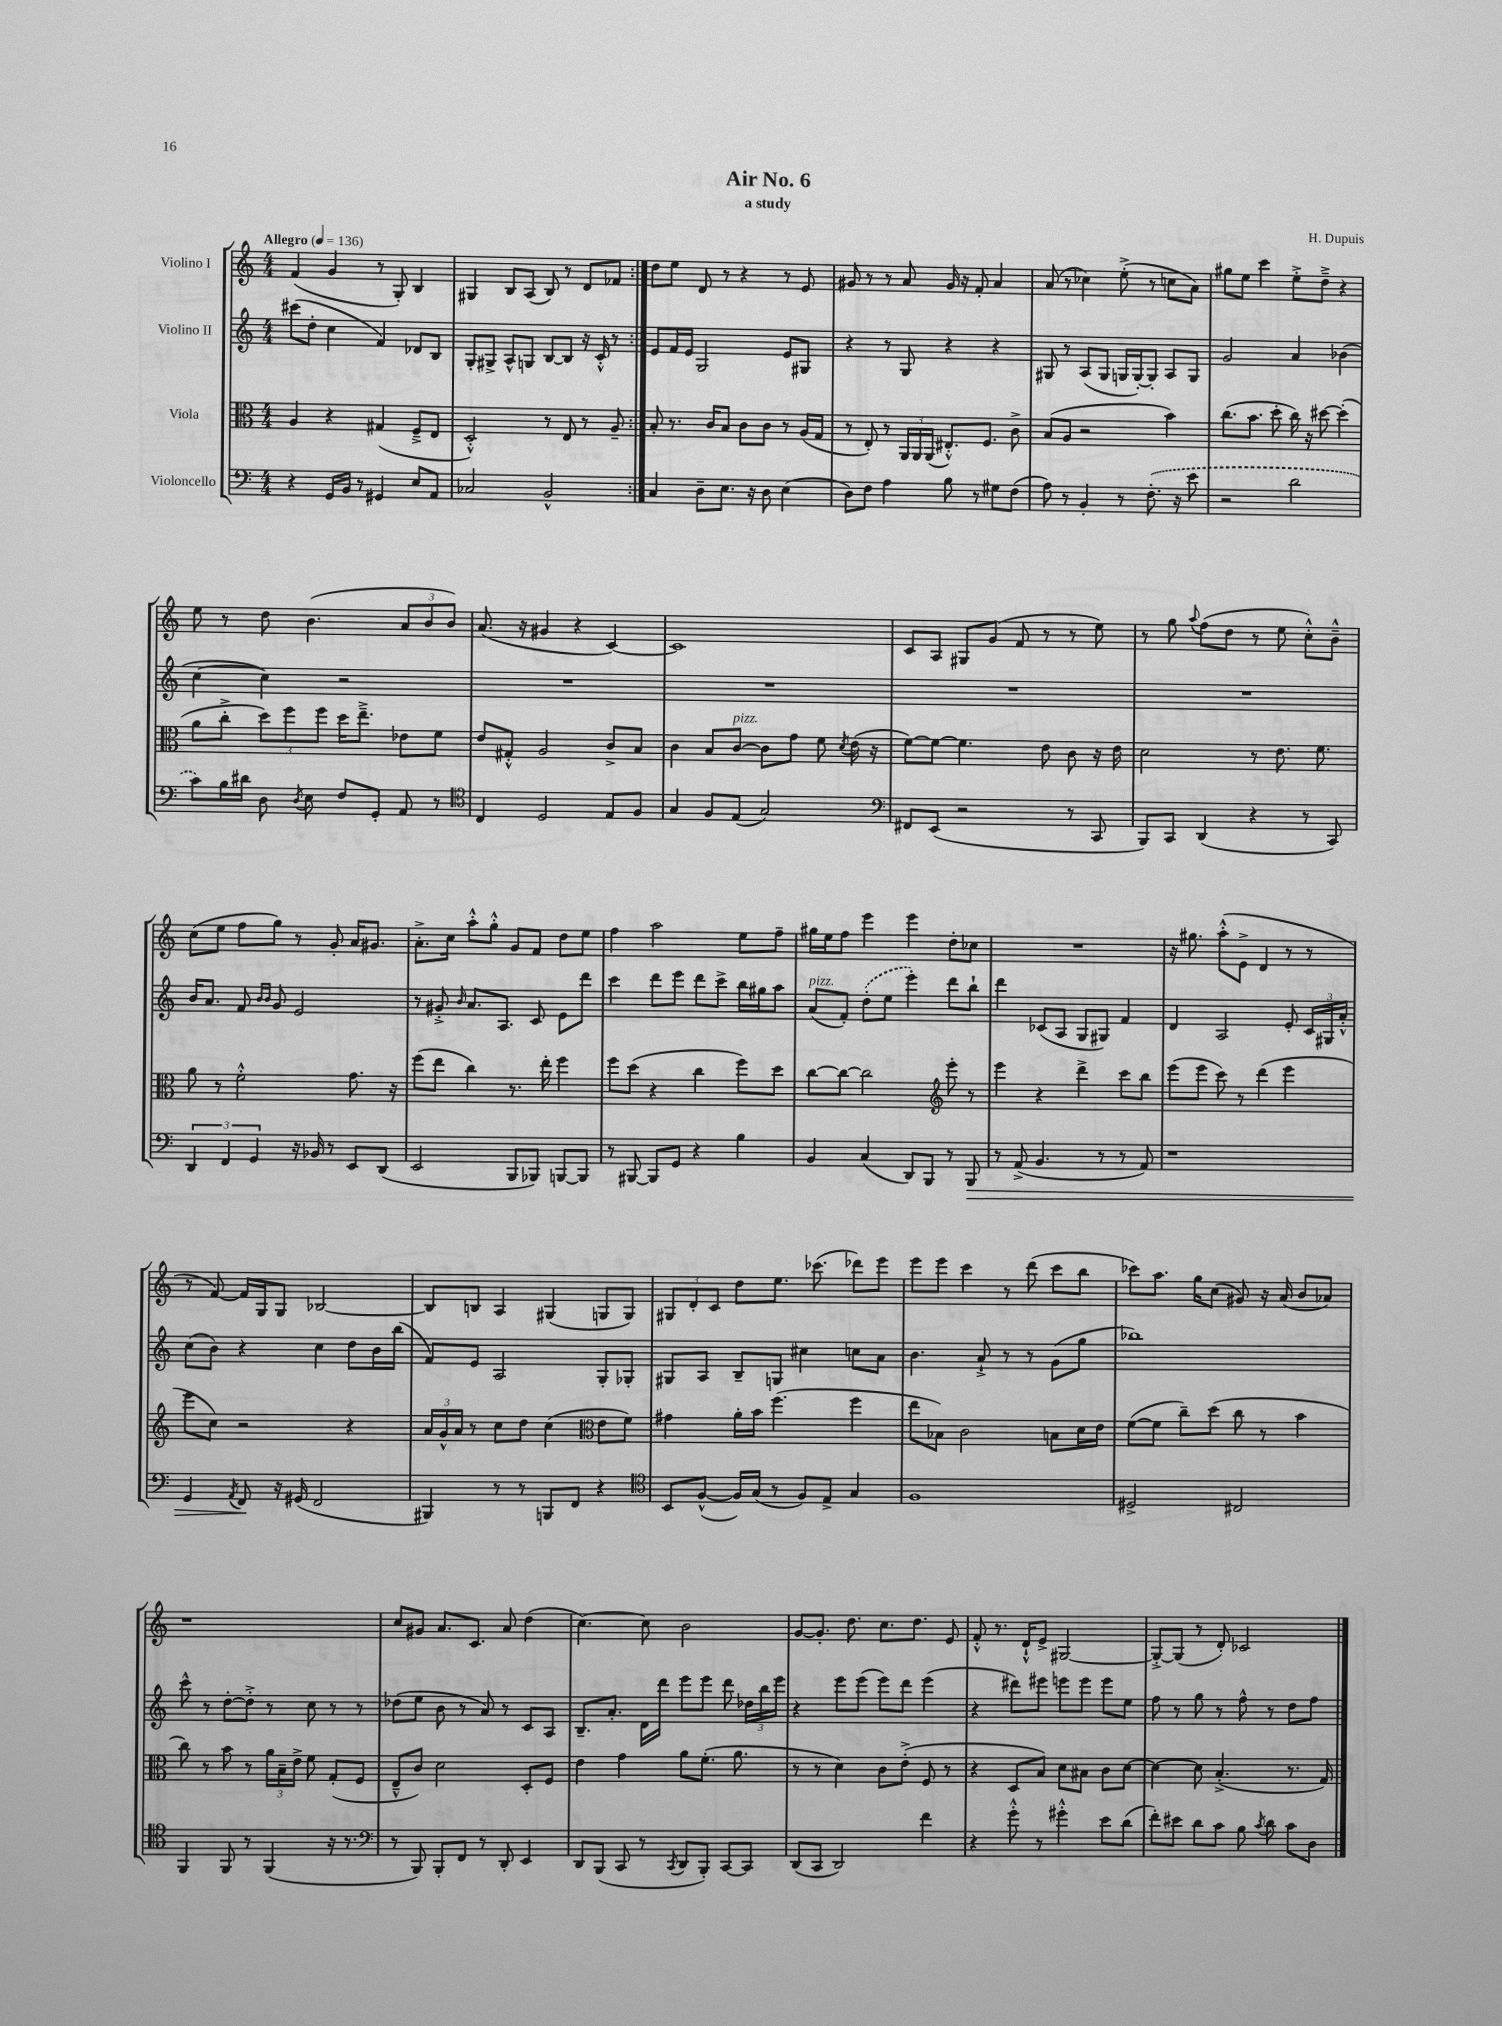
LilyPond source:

\header { title = "Air No. 6" composer = "H. Dupuis" subtitle = "a study" }
<<
\new StaffGroup <<
\new Staff = "s0" \with { instrumentName = "Violino I" } {
    \clef treble \key c \major \numericTimeSignature \time 4/4 \tempo "Allegro" 4 = 136
    \autoBeamOff \repeat volta 2 { f'4( g'4 r8 g8-.) b4 |
    gis4 b8[ a8]( b8) r8 d'8[ fes'8] | }
    d''8[ e''8] d'8 r8 r4 r8 e'8 |
    gis'8 r8 r8 a'8 gis'16 r16 f'8-. a'4 |
    a'8( r8 ces''4) e''8-.->( r8 c''8[ a'8]) |
    gis''8[ e''8] c'''4 e''8[-.-> d''8]---> r4 |
    e''8 r8 d''8 b'4.( \tuplet 3/2 { a'8[ b'8 b'8]) } |
    a'8.( r16 gis'4 r4 c'4~) |
    c'1 |
    c'8[ a8] gis8[ g'8]( f'8 r8 r8 e''8) |
    r8 g''8 \appoggiatura { a''8 } f''8[( d''8] r8 e''8 c''8[-.-^) b'8]---^ |
    c''8[( e''8] f''8[ g''8]) r8 g'8-. a'16[ gis'8.] |
    a'8.[-.-> c''16] a''8[-.-^ g''8]-.-^ g'8[ f'8] d''8[ e''8] |
    f''4 a''2 e''8[ f''8]-- |
    gis''16[ e''16 f''8] e'''4 e'''4 d''8[-. ces''8] |
    R1 |
    r16 gis''8. a''8[-.-^( e'8]-> d'4 r8 r8 |
    r8 f'8~) f'16[ g16 g8] bes2~ |
    bes8[ b8] a4 gis4( g8[ g8]) |
    \tuplet 3/2 { gis8[ d'8-. c'8] } d''8[ e''8.] ces'''8.( des'''8[) e'''8] |
    e'''8[ e'''8] c'''4 r8 d'''8( c'''8[ b''8] |
    ces'''8[) a''8.] g''16[ c''8]( gis'8) r16 a'16( b'8[ aes'8]) |
    r1 |
    c''8[ gis'8] a'8.[ c'8.] a'8 d''4( |
    c''4.~) c''8 b'2 |
    g'8[~ g'8.]-. d''8. c''8.[ d''8.] e'8 |
    f'8-.-^ r8. d'16[-!-^ e'8]-> gis2~ |
    gis8[~-.-> gis8]( r8 d'8-.) ces'2 \bar "|." |
}
\new Staff = "s1" \with { instrumentName = "Violino II" } {
    \clef treble \key c \major \numericTimeSignature \time 4/4
    \autoBeamOff \repeat volta 2 { cis'''8[( d''8]-. c''4 f'4) des'8[ b8] |
    g8[-. gis8]-> a8[-^ g8] b8[~ b8] r16 c'16-.-^ r8 | }
    e'8[ f'16 e'16] g2 e'8[ gis8] |
    r4 r8 g8 r4 r4 |
    gis8 r8 a8[( gis8] g16[ g16~-.) g8]-. a8[ g8] |
    g'2 a'4 bes'4( |
    c''4~ c''4) r2 |
    R1 |
    R1 |
    R1 |
    R1 |
    b'16[ a'8.] f'8 \grace { b'16[ b'16] } g'8 e'2 |
    r8 gis'8-.-> \grace { b'16 } a'8.[ a8.] c'8 e'8[ d'''8] |
    c'''4 d'''8[ e'''8] d'''8[ c'''8]-> b''16[ gis''16 a''8] |
    a'8[^\markup { \italic "pizz." }( f'8]-.) \once \slurDashed d''8[-.( e''8] e'''4-.) d'''8[ b''8]-! |
    d'''4 ces'8[( a8] g8[ gis8]) f'4 |
    d'4 a2 e'8-. \tuplet 3/2 { c'16[ gis16 a'16]-.-^ } |
    c''8[( b'8]) r4 c''4 d''8[ b'16 b''16]( |
    f'8[) e'8] a2 g8[-. ges8]-. |
    gis8[ a8] b8[-- g8] cis''4 c''8[ a'8] |
    b'4. a'8-!-> r8 r8 g'8[( g''8] |
    bes''1) |
    c'''8-^ r8 d''8[~-. d''8]-.-> r8 c''8 r8 r8 |
    des''8[( e''8] b'8 r8 a'8) r8 c'8[ a8] |
    b8.[-- a'8.]-. d'16[ d'''16] e'''8[ e'''8] d'''8 \tuplet 3/2 { des''16[ b''16 e'''16] } |
    r4 e'''8[ e'''8]( e'''8[) d'''8] e'''4( |
    r4 dis'''8[) eis'''8] e'''8[ e'''8] e'''8[ e''8] |
    f''8 r8 g''8 r8 f''8-^ r8 d''8[ f''8] \bar "|." |
}
\new Staff = "s2" \with { instrumentName = "Viola" } {
    \clef alto \key c \major \numericTimeSignature \time 4/4
    \autoBeamOff \repeat volta 2 { a4 r4 gis4( f8[---> e8] |
    d2-.-^) r8 e8 r8 a8-- | }
    b8-. r8. c'16[ b8] c'8[ c'8] r8 a16[( g16] |
    r8 e8-.) r8 \tuplet 3/2 { a,16[ a,16 a,16]( } eis8.[-.-^) f8.] c'8-> |
    b8[( a8] r2 b'4) |
    c''8.[( b'8.] d''8-. c''16) r16 dis''8~ dis''4-.( |
    a'8[ c''8]-.-> \tuplet 3/2 { d''8[) f''8 f''8] } d''16[ e''8.]---> ees'8[ f'8] |
    e'8[ gis8]-.-^ a2 c'8[-> b8] |
    c'4 b8[ c'8]~^\markup { \italic "pizz." } c'8[ g'8] f'8 \acciaccatura { d'8 } e'16( r16 |
    f'8[~) f'8]~ f'4. e'8 c'8 r16 e'16 |
    d'2 r8 e'8. f'8. |
    a'8 r8 f'2-.-^ g'8. r16 |
    f''8[( e''8] c''4) r8. e''16-. f''4 |
    f''8[ d''8]( r4 c''4 f''8[) d''8] |
    c''8[~ c''8]~ c''2 \clef treble e'''8-. r8 |
    e'''4 r4 d'''4-> c'''8[ b''8] |
    e'''8[( e'''8] c'''8) r8 d'''4( e'''4 |
    e'''8[ c''8]) r2 r4 |
    \tuplet 3/2 { a'16[ g'16-^ a'16] } r8 c''8[ d''8] c''4( \clef alto e'8[ f'8]) |
    gis'4 a'16[-. b'16] f''4.( f''4 |
    e''8[ bes8]) c'2 b8[ d'16 e'16] |
    f'8[~( f'8] c''8[--) d''8]( c''8 r8 b'4 |
    c''8) r8 b'8 r8 \tuplet 3/2 { a'16[ b16-- e'16]-> } f'8 g8[-.( f8] |
    e8[---^ c'8]) d'2 d8[-. f8] |
    e'4 g'4 a'8[ f'8.]-.( a'8. |
    r8 r8 d'4) c'8[ e'8]-.->( f8 r8 |
    r4 d8[ b8]) d'8[ bis8] c'8[ d'8]~ |
    d'4~ d'8 b4.-.->( r8. g16) \bar "|." |
}
\new Staff = "s3" \with { instrumentName = "Violoncello" } {
    \clef bass \key c \major \numericTimeSignature \time 4/4
    \autoBeamOff \repeat volta 2 { r4 g,16[ b,16] r8 gis,4 e8[ a,8] |
    ces2 b,2-^ | }
    c4 d8[-- e8.] r16 d8 e4( |
    d8[) f8] a4 b8 r8 gis8[ f8]( |
    a8) r8 b,4-. r8 \once \slurDashed f8.-.( r16 e'8 |
    r2 d'2 |
    c'8[) b16 dis'16] d8 \acciaccatura { d8 } e8 f8[ g,8]-. a,8 r8 |
    \clef tenor c4 d2 e8[ f8] |
    g4 f8[ e8]( g2) |
    \clef bass fis,8[ e,8]( r2 r8 c,8 |
    b,,8[) c,8] d,4( r4 r8 c,8) |
    \tuplet 3/2 { d,4 f,4 g,4 } r16 bes,16 r8 e,8[ d,8]( |
    e,2 b,,8[ bes,,8]) b,,8[~ b,,8] |
    r8 bis,,8~ bis,,8[ g,8] r4 b4 |
    b,4 c4( d,8[) b,,8] r8 b,,8\> |
    r8 a,8->( b,4. r8 r8 a,8) |
    r1 |
    g,4 \acciaccatura { a,8 } f,8\! r16 gis,16( f,2 |
    bis,,4) r8 r8 b,,8[ f,8] r4 |
    \clef tenor b,8[ f8]~-^( f16[) g16]( r8 f8[) e8]-> g4 |
    f1 |
    dis2-> cis2 |
    f,4 f,8 r8 f,4( r16 r8. |
    \clef bass r8 b,,8) b,,8[-. f,8] r8 d,8-. e,4 |
    d,8[ b,,8]( c,8 r8 \acciaccatura { c,8 } d,8[ b,,8]-.) c,8[~ c,8] |
    d,8[( c,8] d,2) f'4 |
    r4 g'8-.-^ r8 gis'4-.-^ e'8[ d'8]( |
    f'8[-.) eis'8] d'8[ c'8] b8 \acciaccatura { c'8 } d'8 c'8[ d8] \bar "|." |
}
>>
>>
\layout { \context { \Score \remove "Bar_number_engraver" } }
